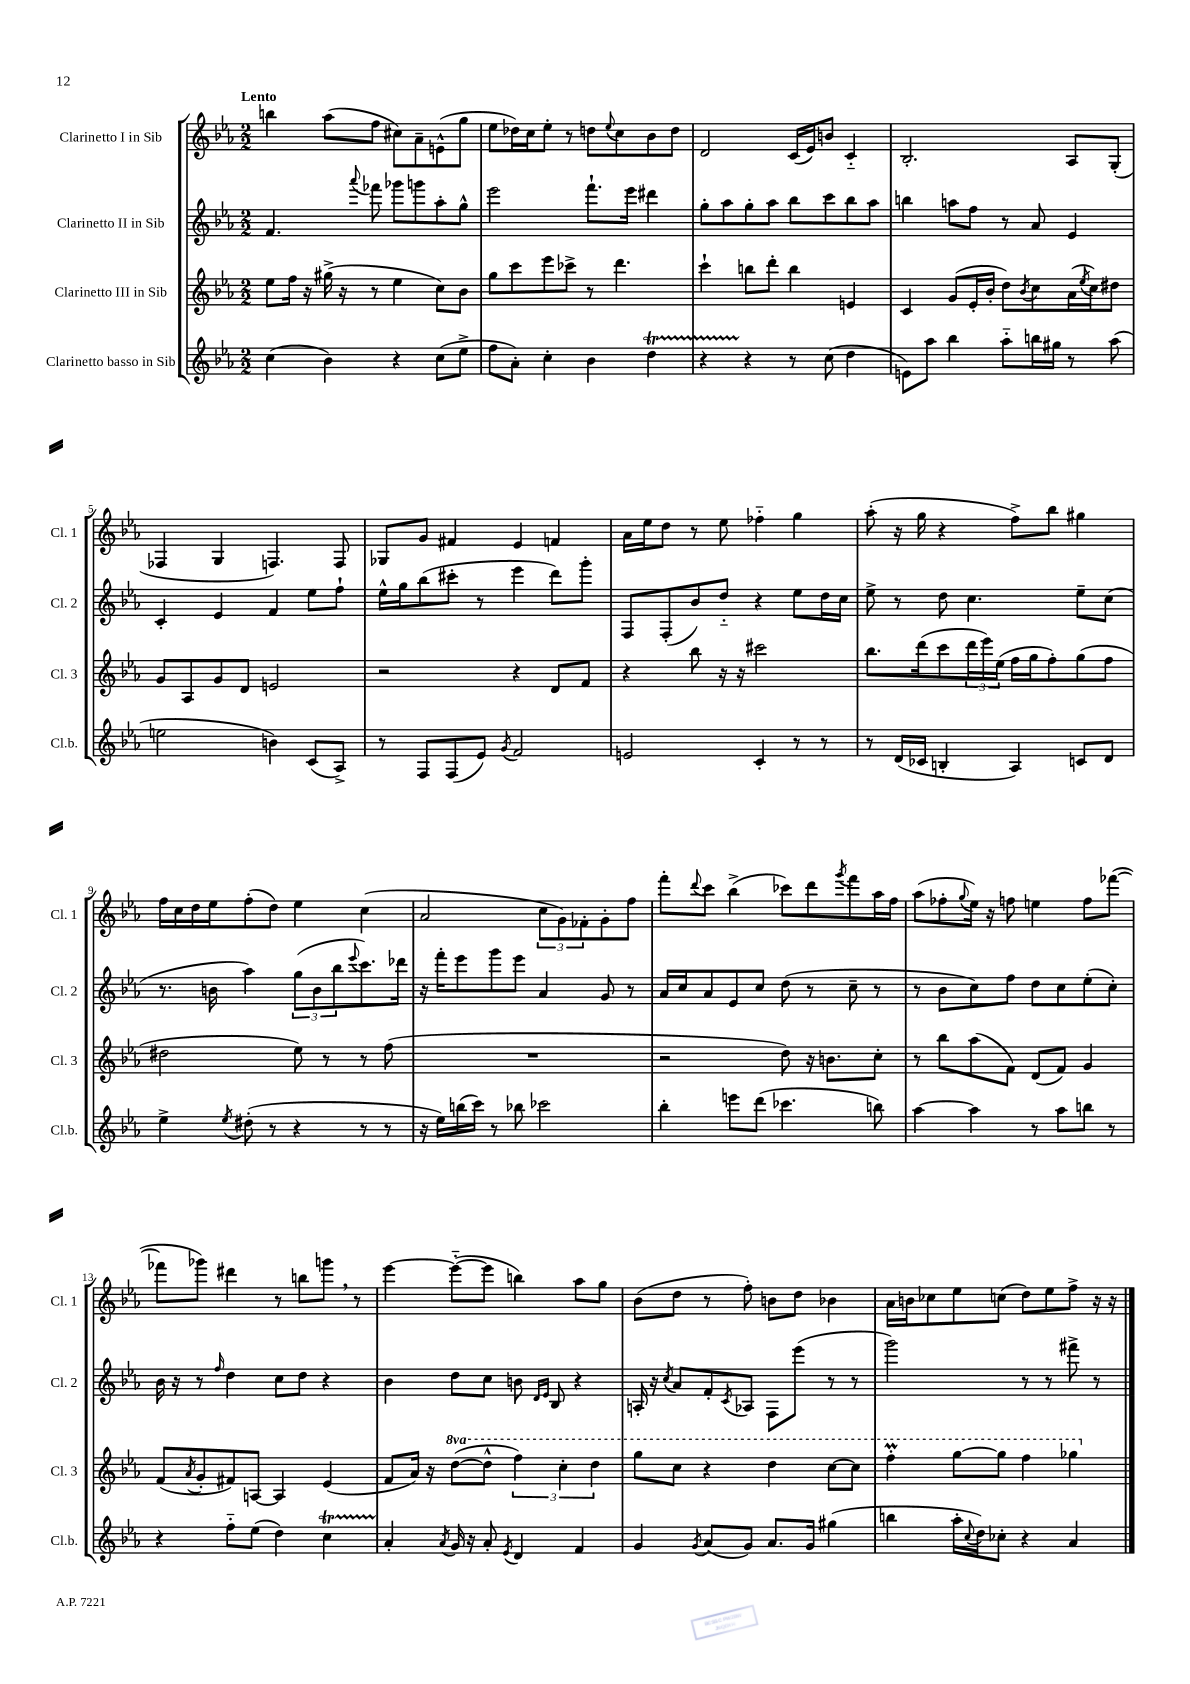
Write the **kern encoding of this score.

**kern	**kern	**kern	**kern
*staff4	*staff3	*staff2	*staff1
*clefG2	*clefG2	*clefG2	*clefG2
*k[b-e-a-]	*k[b-e-a-]	*k[b-e-a-]	*k[b-e-a-]
*M2/2	*M2/2	*M2/2	*M2/2
(4cc	8ee-	4.f	4bb
.	16ff	.	.
.	16r	.	.
4b-)	(16gg#^	.	(8aa-
.	16r	.	.
.	.	8qqaaa-	.
.	8r	8fff-	8ff
4r	4ee-	8ggg-	8cc#)
.	.	8ggg	8a-~
(8cc	8cc)	8aa-'	(8e^^
8ee-^	8b-	8gg^^	8gg
=	=	=	=
8ff	8gg	2eee-	8ee-
8a-')	8ccc	.	16dd-)
.	.	.	16cc
4cc'	8eee-	.	8ee-'
.	8ccc-^	.	8r
4b-	8r	8.fff`	8dd
.	.	.	8qqee-
.	4.ddd	.	8cc
.	.	16eee-	.
4dd	.	4ddd#	8b-
.	.	.	8dd
=	=	=	=
4r	4ccc`	8gg'	2d
.	.	8aa-	.
4r	8bb	8gg'	.
.	8ddd'	8aa-	.
8r	4bb	8bb-	(16c
.	.	.	16e-)
(8cc	.	8ccc	8b
4dd	4e	8bb-	4c'~
.	.	8aa-	.
=	=	=	=
8e)	4c	4bb	2.B-'
8aa-	.	.	.
4bb-	(8g	8aa	.
.	16e-'	8ff	.
.	16b-'	.	.
8aa-'~	8dd)	8r	.
.	8qb-	.	.
16bb	8cc	8a-	.
16gg#	.	.	.
8r	(16a-	4e-	8A-
.	8qee-	.	.
.	16cc)	.	.
(8aa-	8dd#	.	(8G'
=	=	=	=
2ee	8g	4c'	4F-
.	8A-	.	.
.	8g	4e-	4G
.	8d	.	.
4b)	2e	4f	4.F)
(8c	.	8ee-	.
8A-^)	.	8ff`	8F
=	=	=	=
8r	2r	16ee-^^	8G-
.	.	16gg	.
8F	.	(8bb-	8g
(8F	.	8ccc#'	4f#
8e-)	.	8r	.
8qg	.	.	.
2f	4r	4eee-	4e-
.	8d	8ddd)	4f
.	8f	8ggg'	.
=	=	=	=
2e	4r	8F	16a-
.	.	.	16ee-
.	.	(8F'	8dd
.	8bb-	8b-)	8r
.	16r	8dd'~	8ee-
.	16r	.	.
4c'	2ccc#	4r	4ff-'~
8r	.	8ee-	4gg
8r	.	16dd	.
.	.	16cc	.
=	=	=	=
8r	8.bb-	8ee-^	(8aa-'
(16d	.	8r	16r
16c-	(16ddd	.	16gg
4B'	8ccc	8dd	4r
.	24ddd	4.cc	.
.	24eee-)	.	.
.	(24ee-	.	.
4A-)	16ff	.	8ff^)
.	16gg	.	.
.	8ff')	.	8bb-
8c	(8gg	8ee-~	4gg#
8d	8ff	(8cc	.
=	=	=	=
4ee-^	2dd#	8.r	16ff
.	.	.	16cc
.	.	.	16dd
.	.	16b	16ee-
8qee-	.	.	.
(8dd#'	.	4aa-)	(8ff'
8r	.	.	8dd)
4r	8ee-)	(12gg	4ee-
.	.	12b	.
.	8r	.	.
.	.	12bb-	.
.	.	8qqeee-	.
8r	8r	8.ccc)	(4cc
8r	(8ff	.	.
.	.	16ddd-	.
=	=	=	=
16r	1r	16r	2a-
16ee-)	.	16fff'	.
(16bb	.	8eee-	.
16ccc)	.	.	.
8r	.	8ggg	.
8bb-	.	8eee-	.
2ccc-	.	4a-	12cc
.	.	.	12g)
.	.	.	12f-'
.	.	8g	8g'
.	.	8r	8ff
=	=	=	=
4bb-'	2r	16a-	8fff'
.	.	16cc	.
.	.	.	8qqddd
.	.	8a-	8ccc
8eee	.	8e-	(4bb-^
(8ddd	.	8cc	.
4.ccc-	8dd)	(8dd	8ccc-)
.	16r	8r	8ddd
.	8.b	.	.
.	.	.	8qggg
.	.	8cc~	8fff
8bb)	8cc'	8r	16aa-
.	.	.	16ff
=	=	=	=
[4aa-	8r	8r	(8aa-
.	8bb-	8b-	8ff-'
.	.	.	8qqgg
4aa-]	(8aa-	8cc)	16ee-)
.	.	.	16r
.	8f)	8ff	8ff
8r	(8d	8dd	4ee
8aa-	8f)	8cc	.
8bb	4g	(8ee-'	8ff
8r	.	8cc')	([8fff-
=	=	=	=
4r	(8f	16b-	8fff-]
.	.	16r	.
.	8qa-	.	.
.	8g'	8r	8ggg-)
.	.	16qqff	.
8ff'~	8f#)	4dd	4ddd#
(8ee-	[8A	.	.
4dd)	4A]	8cc	8r
.	.	8dd	8bb
4cc	(4e-	4r	8ggg
.	.	.	8r
=	=	=	=
4a-'	8f	4b-	[4eee-
.	16a-)	.	.
.	16r	.	.
8qa-	.	.	.
16g	([8ddd	8dd	(8eee-'~_
16r	.	.	.
8a-'	8ddd^^]	8cc	8eee-]
8qe-	.	.	.
4d	6fff)	8b	4bb)
.	.	16qqd	.
.	.	16qqe-	.
.	.	8B-	.
.	6ccc'	.	.
4f	.	4r	8aa-
.	6ddd	.	.
.	.	.	8gg
=	=	=	=
4g	8ggg	16A'	(8b-
.	.	16r	.
.	.	8qcc	.
.	8ccc	8a-	8dd
8qg	.	.	.
(8a-	4r	8f'	8r
.	.	8qc	.
8g)	.	8A-	8ff')
8.a-	4ddd	8F	8b
.	.	(8eee-	8dd
16g	.	.	.
(4gg#	[8ccc	8r	4b-
.	8ccc]	8r	.
=	=	=	=
4bb	4fff'	2ggg)	16a-
.	.	.	16b
.	.	.	8cc-
16aa-'	[8ggg	.	8ee-
8qqcc	.	.	.
16dd)	.	.	.
8cc-'	8ggg]	.	(8cc
4r	4fff	8r	8dd)
.	.	8r	8ee-
4a-	4ggg-	8fff#^	8ff^
.	.	8r	16r
.	.	.	16r
==	==	==	==
*-	*-	*-	*-
